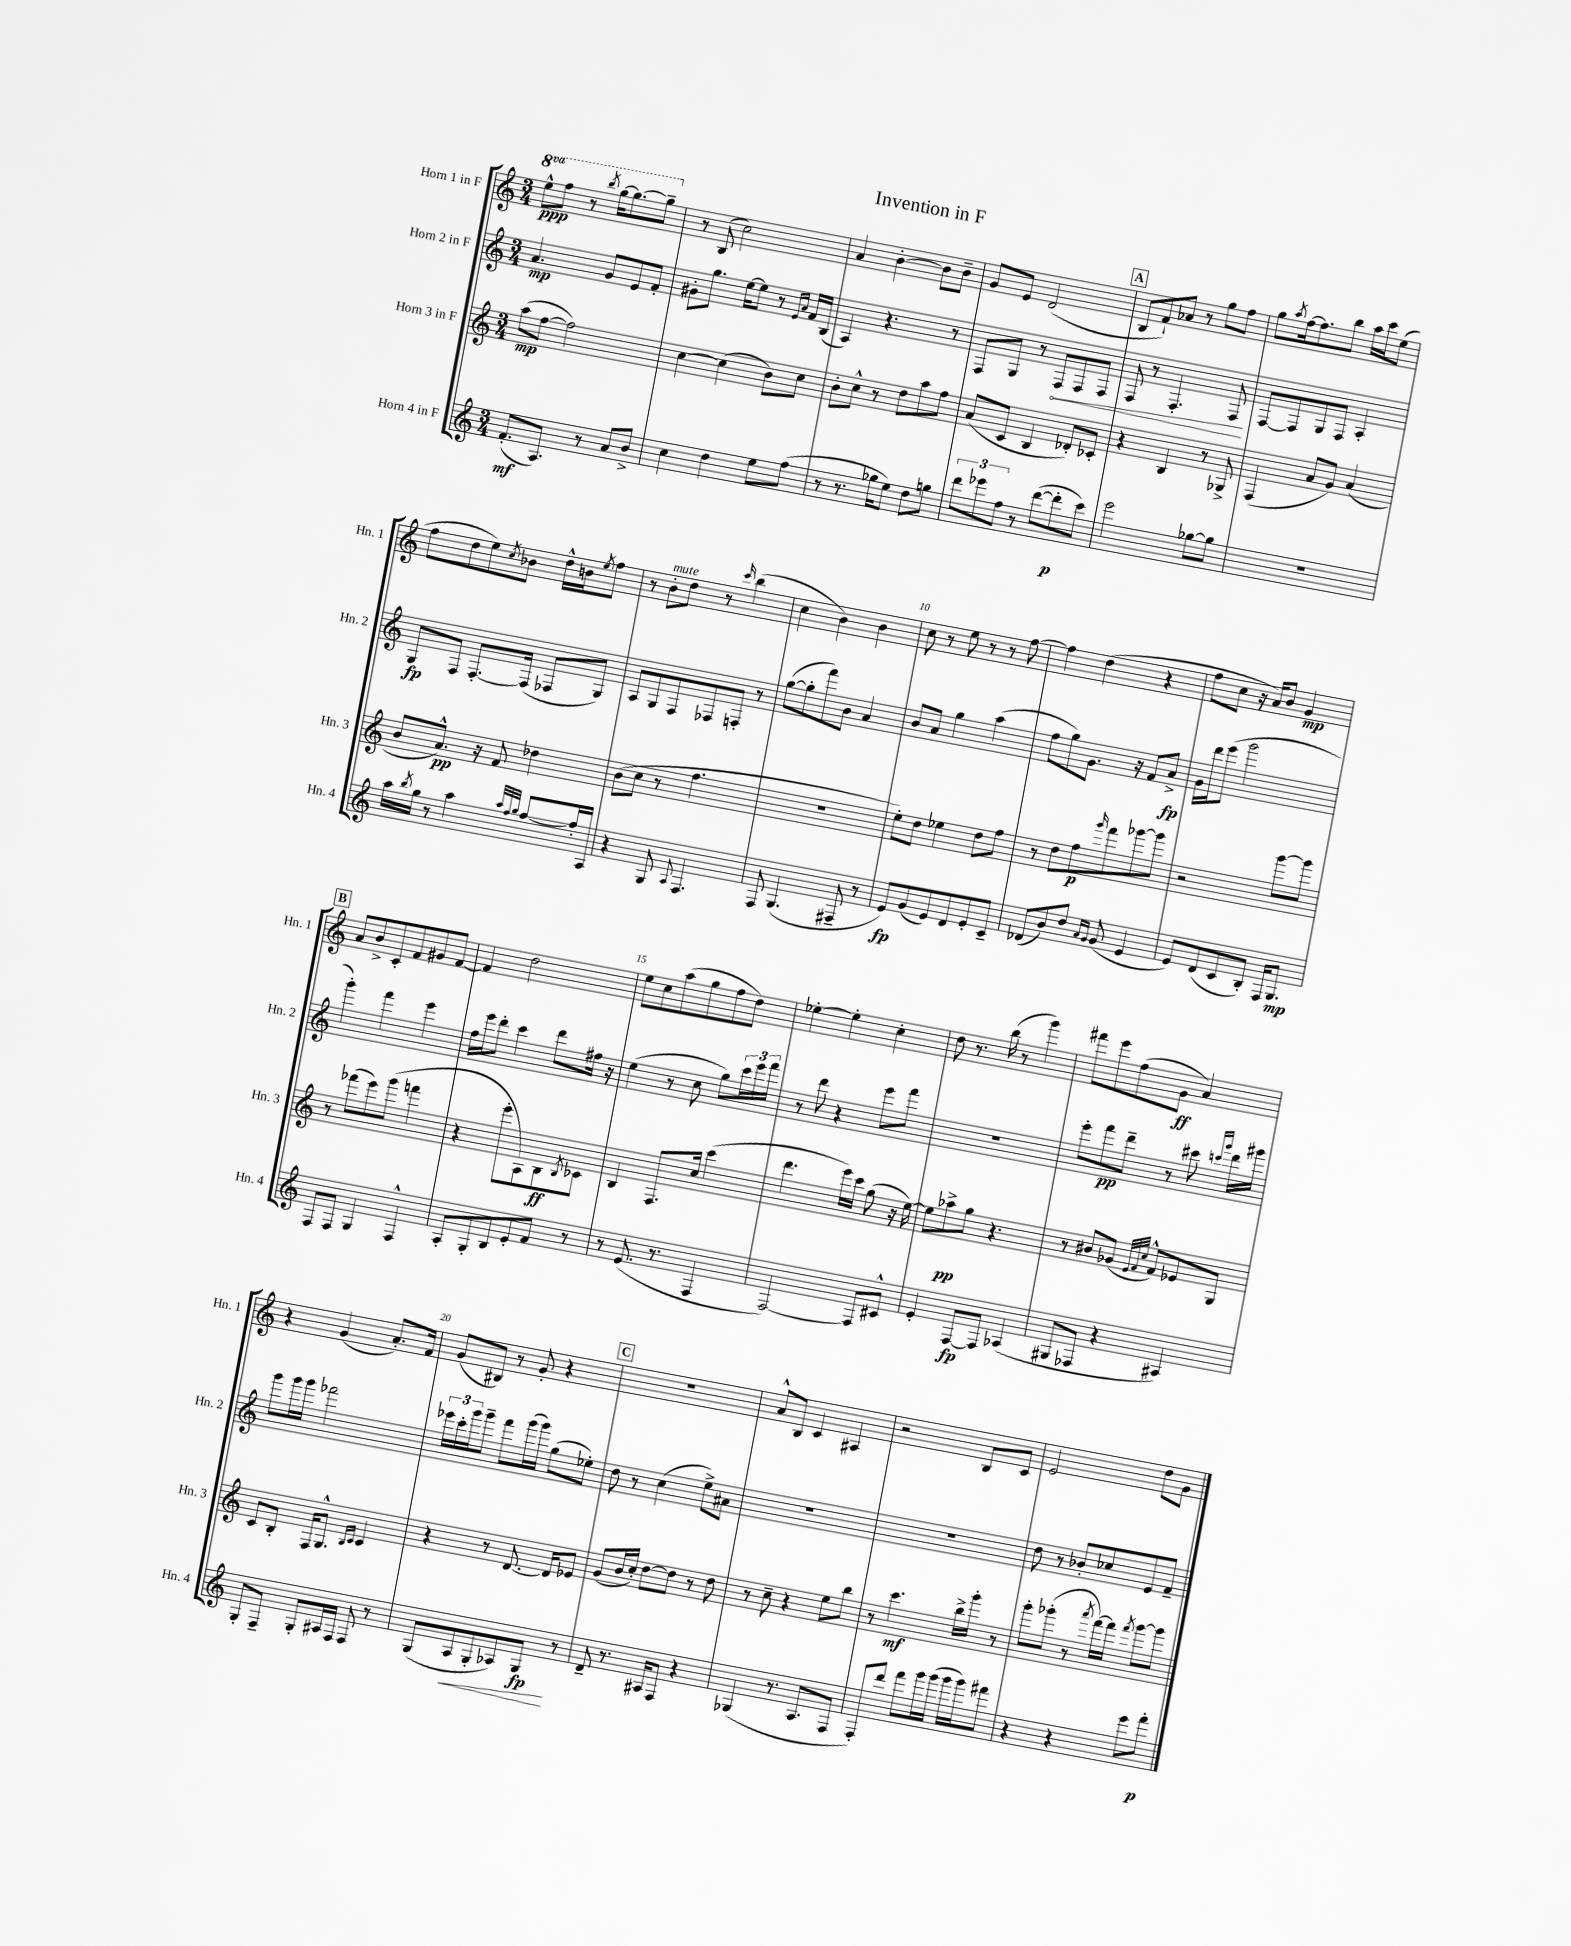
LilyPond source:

\header { title = "Invention in F" }
<<
\new StaffGroup <<
\new Staff = "s0" \with { instrumentName = "Horn 1 in F" shortInstrumentName = "Hn. 1" } {
    \clef treble \key c \major \numericTimeSignature \time 3/4 \set Staff.ottavationMarkups = #ottavation-simple-ordinals
    \ottava #1 e'''8-^\ppp f'''8 r8 \acciaccatura { b'''8 } g'''16~ g'''8.~ g'''8-- \ottava #0 |
    r8 b8( c''2) |
    a'4 b'4~-. b'8 b'8-- |
    g'8 e'8 d'2( |
    \mark \markup { \box "A" } b8 f'8-!) aes'8 r8 g''8 f''8 |
    g''8 \acciaccatura { a''8 } f''16~ f''8. b''8 a''16 c'''16 e''8( |
    f''8 d''8 e''8) \acciaccatura { c''8 } bes'8 d''16-^ b'16 \acciaccatura { e''8 } f''8 |
    r8 b'8-.^\markup { \italic "mute" } d''8 r8 \grace { c'''16 } b''4( |
    c''4 b'4) b'4 |
    c''8 r8 e''8 r8 r8 f''8~ |
    f''4 d''4( r4 |
    f''8 c''8 r16 a'16) b'8 g'4\mp |
    \mark \markup { \box "B" } a'8 b'8-> c'8-. f'8 gis'8 f'8~ |
    f'4 d''2 |
    e''8 c''8 a''8( g''8 f''8 d''8) |
    ees''4~-. ees''4-. c''4-. |
    d''8 r8. b''16( r8 g'''4) |
    fis'''8 e'''8 f''8( g'8\ff a'4) |
    r4 g'4( a'8.-.) f'16 |
    g'8( bis8) r8 g'8-. r4 |
    \mark \markup { \box "C" } R2. |
    a'8-^ b8 c'4 ais4 |
    r2 b8 c'8 |
    e'2 d''8 g'8 \bar "|." |
}
\new Staff = "s1" \with { instrumentName = "Horn 2 in F" shortInstrumentName = "Hn. 2" } {
    \clef treble \key c \major \numericTimeSignature \time 3/4
    a'4.\mp g'8 e'8 f'8-. |
    gis'8-. g''8. e''16~ e''8 r8 \grace { e'16 a'16 } f'16 b16( |
    a4) r4. r8 |
    f8 g8 r8 \once \override Hairpin.circled-tip = ##t f8\< f8 f8 |
    \mark \markup { \box "A" } f8 r8 f4.-. f8\! |
    f8~ f8 g8 f8 a4-. |
    g8\fp f8 f8.~-. f16( fes8 g8) |
    a8 g8 f8 fes8 f8-. r8 |
    g''8~( g''8-. f'''8) b'8 a'4 |
    b'8 a'8 g''4 a''4( |
    f''8 g''8) g'8. r16 f'8 a'8->\fp |
    g'16 d'''16 e'''8( g'''2 |
    \mark \markup { \box "B" } g'''4-.) f'''4 e'''4 |
    f''16 e'''16 d'''8-. c'''4 d'''8 fis''16 r16 |
    e''4( r8 c''8 g''8) \tuplet 3/2 { c'''16 e'''16 f'''16 } |
    r8 d'''8 r4 e'''8 f'''8 |
    R2. |
    e'''8-. f'''8\pp d'''8-- r8 cis'''8 \grace { c'''16 g'''16 } d'''16 gis'''16 |
    g'''8 g'''16 g'''16 fes'''2 |
    \tuplet 3/2 { ees'''16 c'''16-. g'''16 } g'''8-- f'''8 g'''16( g'''16) g''8( ees''8-.) |
    \mark \markup { \box "C" } d''8 r8 c''4( e''8->) ais'8 |
    R2. |
    R2. |
    d''8 r8 bes'8-. ces''8 e'8 f'8-- \bar "|." |
}
\new Staff = "s2" \with { instrumentName = "Horn 3 in F" shortInstrumentName = "Hn. 3" } {
    \clef treble \key c \major \numericTimeSignature \time 3/4
    a''8\mp( f''8~ f''2) |
    c''4~ c''4( b'8) c''8 |
    b'8-. c''8-^ r8 d''8 a''8 f''8 |
    a'8( c'8 b4 des'8-.) ces'8-. |
    \mark \markup { \box "A" } r4 b4 r8 ges8-> |
    f4( a'8 g'8) a'4( |
    b'8 a'8.-^\pp) r16 f'8 des''4 |
    b'8( c''8 r8 f''4. |
    R2. |
    e''8-.) d''8 ees''4 d''8 f''8 |
    r8 d''8 f''8\p \grace { g'''16 } f'''8 ges'''8~ ges'''8 |
    r2 g'''8~ g'''8 |
    \mark \markup { \box "B" } r8 fes'''8( e'''8) g'''8( f'''4 |
    r4 e'''8-. a8) b8\ff \acciaccatura { b8 } ces'8 |
    b4 f8. c''16 c'''4( |
    d'''4. e'''16) c'''16 g''8( r16 e''16~) |
    e''8 aes''8->\pp g''8 r4. |
    r8 bis'8 ges'8( \grace { e'32 f'32 c''32 } f'8-^) ees'8 g8 |
    c'8 b8-. f16 g8.-^ \grace { b16 c'16 } c'4 |
    r4 r8 d'8.~ d'16 ees'8 |
    \mark \markup { \box "C" } g'8( b'16 c''16-.) d''8~ d''8 r8 d''8 |
    r8 c''8-- r4 e''8 b''8 |
    r8 c'''4.\mf b''16-> g'''16-. r8 |
    g'''8-. ges'''8-.( r8 \acciaccatura { a'''8 } f'''16~) f'''16 \acciaccatura { f'''8 } ges'''8~ ges'''8 \bar "|." |
}
\new Staff = "s3" \with { instrumentName = "Horn 4 in F" shortInstrumentName = "Hn. 4" } {
    \clef treble \key c \major \numericTimeSignature \time 3/4
    f'8.-.\mf( a8.) r8 a'8 b'8-> |
    c''4 d''4 e''8 f''8( |
    r8 r8. ges''16 e''8) d''8 g''8 |
    \tuplet 3/2 { d'''8 ees'''8 f''8 } r8 d'''8~( d'''8-.\p c'''8) |
    \mark \markup { \box "A" } e'''2 ges''8~ ges''8 |
    R2. |
    a''16 \acciaccatura { b''8 } g''16 r8 a''4 \grace { a''32 f''32 g''32 } f''8~ f''16-. a16 |
    r4 g8 \appoggiatura { a8 } f4. |
    f8 g4.( fis8-- r8 |
    e'8\fp) g'8( e'8) d'8 e'8-. c'8-- |
    des'8( b'8) d''8 \grace { a'16 g'16 } g'8( e'4 |
    e'8) d'8( c'8 b8-.) f16 g8.\mp |
    \mark \markup { \box "B" } f8 f8 g4 f4-^ |
    a8-. g8-. b8 e'8-. f'8 r8 |
    r8 e'8.( r8. f4 |
    f2~) f8 cis'8-^ |
    e'4-. f8~\fp f8 aes4( |
    gis8 fes8 r4 ais4) |
    g8-. f8-- g8-. ais16 f16 f8 r8 |
    g8( a8\< g8-. aes8) g8\fp\! r8 |
    \mark \markup { \box "C" } d'8-- r8. ais16 f8 r4 |
    ges4( r8. a8. f8 |
    f8-.) d'''8 f'''8 g'''16 g'''16( g'''16 g'''16) fis'''8 |
    r4 r4 e'''8 f'''8-.\p \bar "|." |
}
>>
>>
\layout { \context { \Score \override BarNumber.break-visibility = ##(#f #t #t) barNumberVisibility = #(every-nth-bar-number-visible 5) } }
